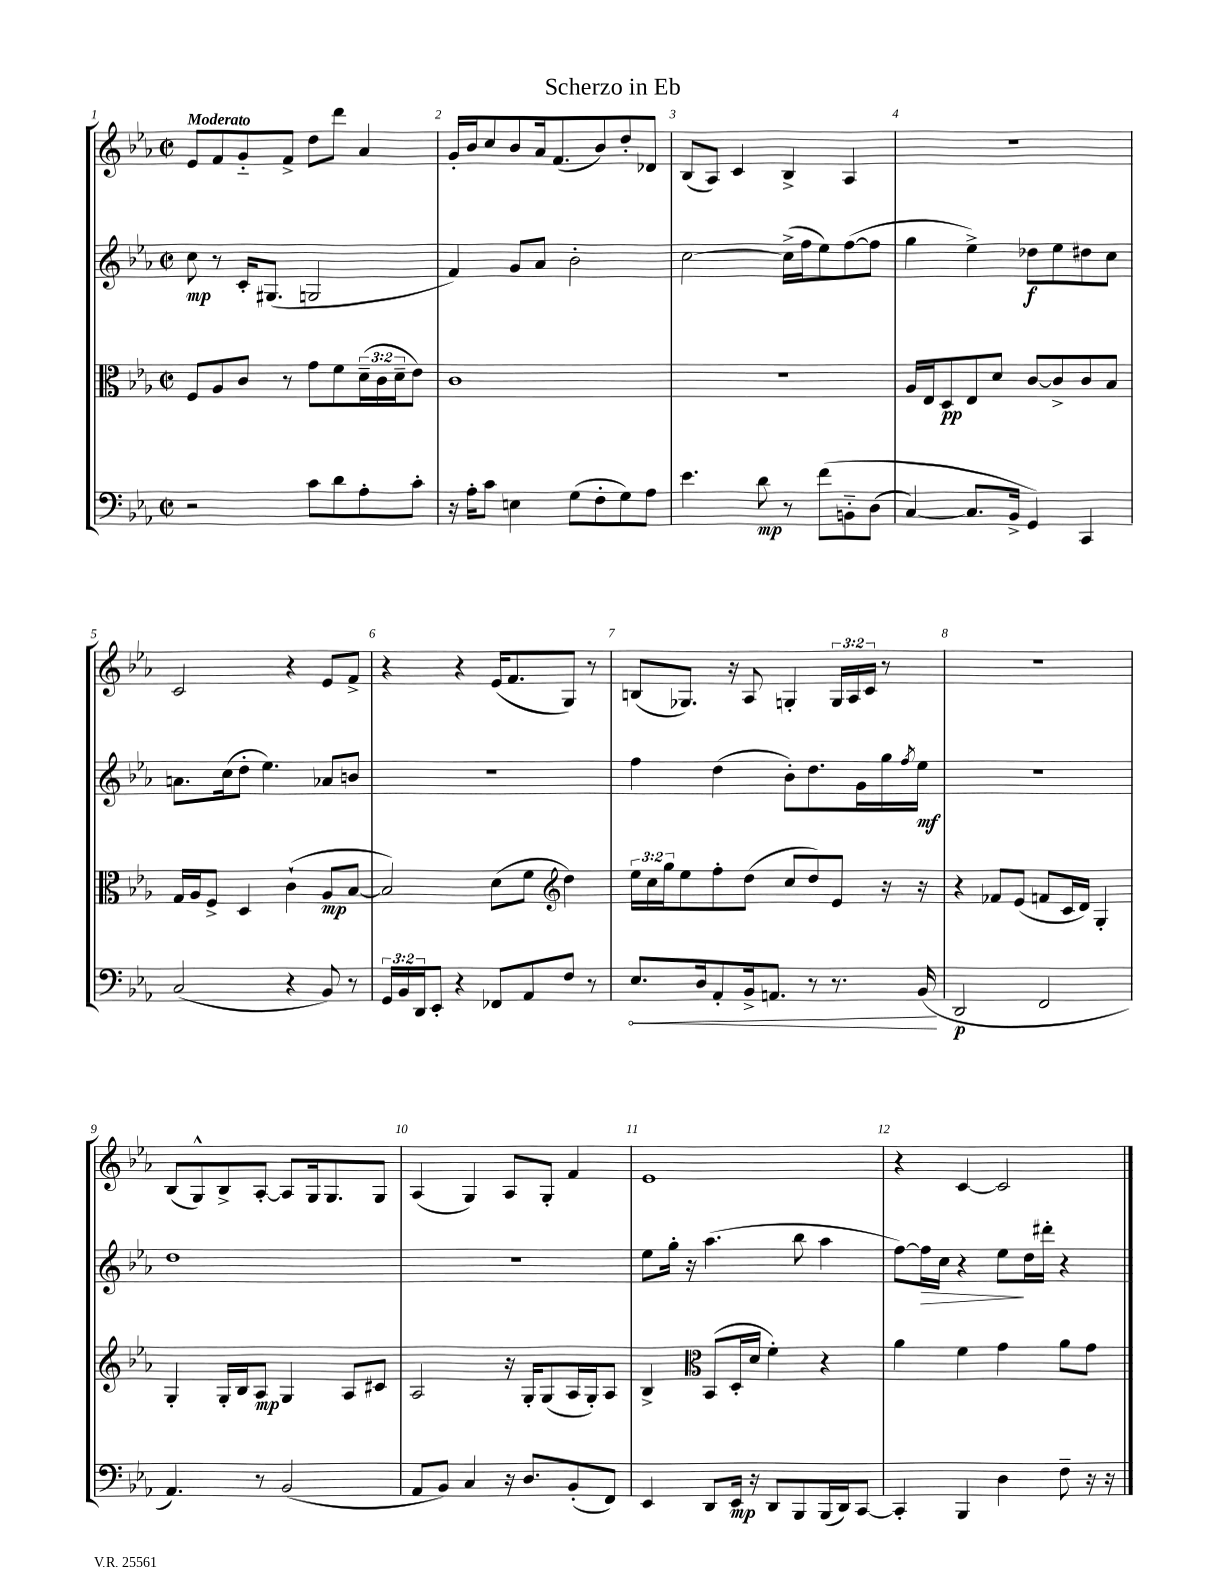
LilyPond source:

\header { title = "Scherzo in Eb" }
<<
\new StaffGroup <<
\new Staff = "s0" {
    \clef treble \key ees \major \defaultTimeSignature \time 2/2 \override Staff.TupletNumber.text = #tuplet-number::calc-fraction-text \tempo "Moderato"
    ees'8 f'8 g'8-_ f'8-> d''8 d'''8 aes'4 |
    g'16-. bes'16 c''8 bes'8 aes'16 f'8.( bes'8) d''8-. des'8 |
    bes8( aes8) c'4 bes4-> aes4 |
    r1 |
    c'2 r4 ees'8 f'8-> |
    r4 r4 ees'16( f'8. g8) r8 |
    b8( ges8.) r16 aes8 g4-. \tuplet 3/2 { g16 aes16 c'16 } r8 |
    R1 |
    bes8( g8-^) bes8-> aes8~-. aes8 g16 g8. g8 |
    aes4( g4) aes8 g8-. f'4 |
    ees'1 |
    r4 c'4~ c'2 \bar "|." |
}
\new Staff = "s1" {
    \clef treble \key ees \major \defaultTimeSignature \time 2/2
    c''8\mp r8 c'16-. gis8.( g2 |
    f'4) g'8 aes'8 bes'2-. |
    c''2~ c''16->( f''16 ees''8) f''8~( f''8 |
    g''4 ees''4->) des''8\f ees''8 dis''8 c''8 |
    a'8. c''16( d''8-. ees''4.) aes'8 b'8 |
    r1 |
    f''4 d''4( bes'8-.) d''8. g'16 g''16 \acciaccatura { f''8 } ees''16\mf |
    R1 |
    d''1 |
    R1 |
    ees''8 g''16-. r16 aes''4.( bes''8 aes''4 |
    f''8~) f''16\> c''16 r4 ees''8\! d''16 dis'''16-. r4 \bar "|." |
}
\new Staff = "s2" {
    \clef alto \key ees \major \defaultTimeSignature \time 2/2 \override Staff.TupletNumber.text = #tuplet-number::calc-fraction-text
    f8 aes8 c'8 r8 g'8 f'8 \tuplet 3/2 { d'16--( c'16 d'16-- } ees'8) |
    c'1 |
    R1 |
    aes16 ees16 d8\pp ees8 d'8 c'8~ c'8-> c'8 bes8 |
    g16 aes16 f8-> d4 c'4-!( aes8\mp bes8~ |
    bes2) d'8( f'8 \clef treble d''4) |
    \tuplet 3/2 { ees''16 c''16 g''16 } ees''8 f''8-. d''8( c''8 d''8) ees'8 r16 r16 |
    r4 fes'8 ees'8( f'8 c'16 d'16) g4-. |
    g4-. g16-. bes16 aes8\mp g4 aes8 cis'8 |
    aes2 r16 g16-. g8( aes16 g16-.) aes8 |
    bes4-> \clef alto bes,8( d16-. d'16 f'4-.) r4 |
    aes'4 f'4 g'4 aes'8 g'8 \bar "|." |
}
\new Staff = "s3" {
    \clef bass \key ees \major \defaultTimeSignature \time 2/2 \override Staff.TupletNumber.text = #tuplet-number::calc-fraction-text
    r2 c'8 d'8 aes8-. c'8-. |
    r16 aes16-. c'8 e4 g8( f8-. g8) aes8 |
    ees'4. d'8\mp r8 f'8\( b,8-_ d8( |
    c4~) c8. bes,16-> g,4\) c,4 |
    c2( r4 bes,8) r8 |
    \tuplet 3/2 { g,16 bes,16 d,16 } ees,8-. r4 fes,8 aes,8 f8 r8 |
    \once \override Hairpin.circled-tip = ##t ees8.\< d16 aes,8-. bes,16-> a,8. r8 r8. bes,16\!( |
    d,2\p f,2 |
    aes,4.) r8 bes,2( |
    aes,8 bes,8) c4 r16 d8. bes,8-.( f,8) |
    ees,4 d,8 ees,16\mp r16 d,8 bes,,8 bes,,16( d,16) c,8~ |
    c,4-. bes,,4 d4 f8-- r16 r16 \bar "|." |
}
>>
>>
\layout { \context { \Score \override BarNumber.break-visibility = ##(#f #t #t) barNumberVisibility = #all-bar-numbers-visible } }
